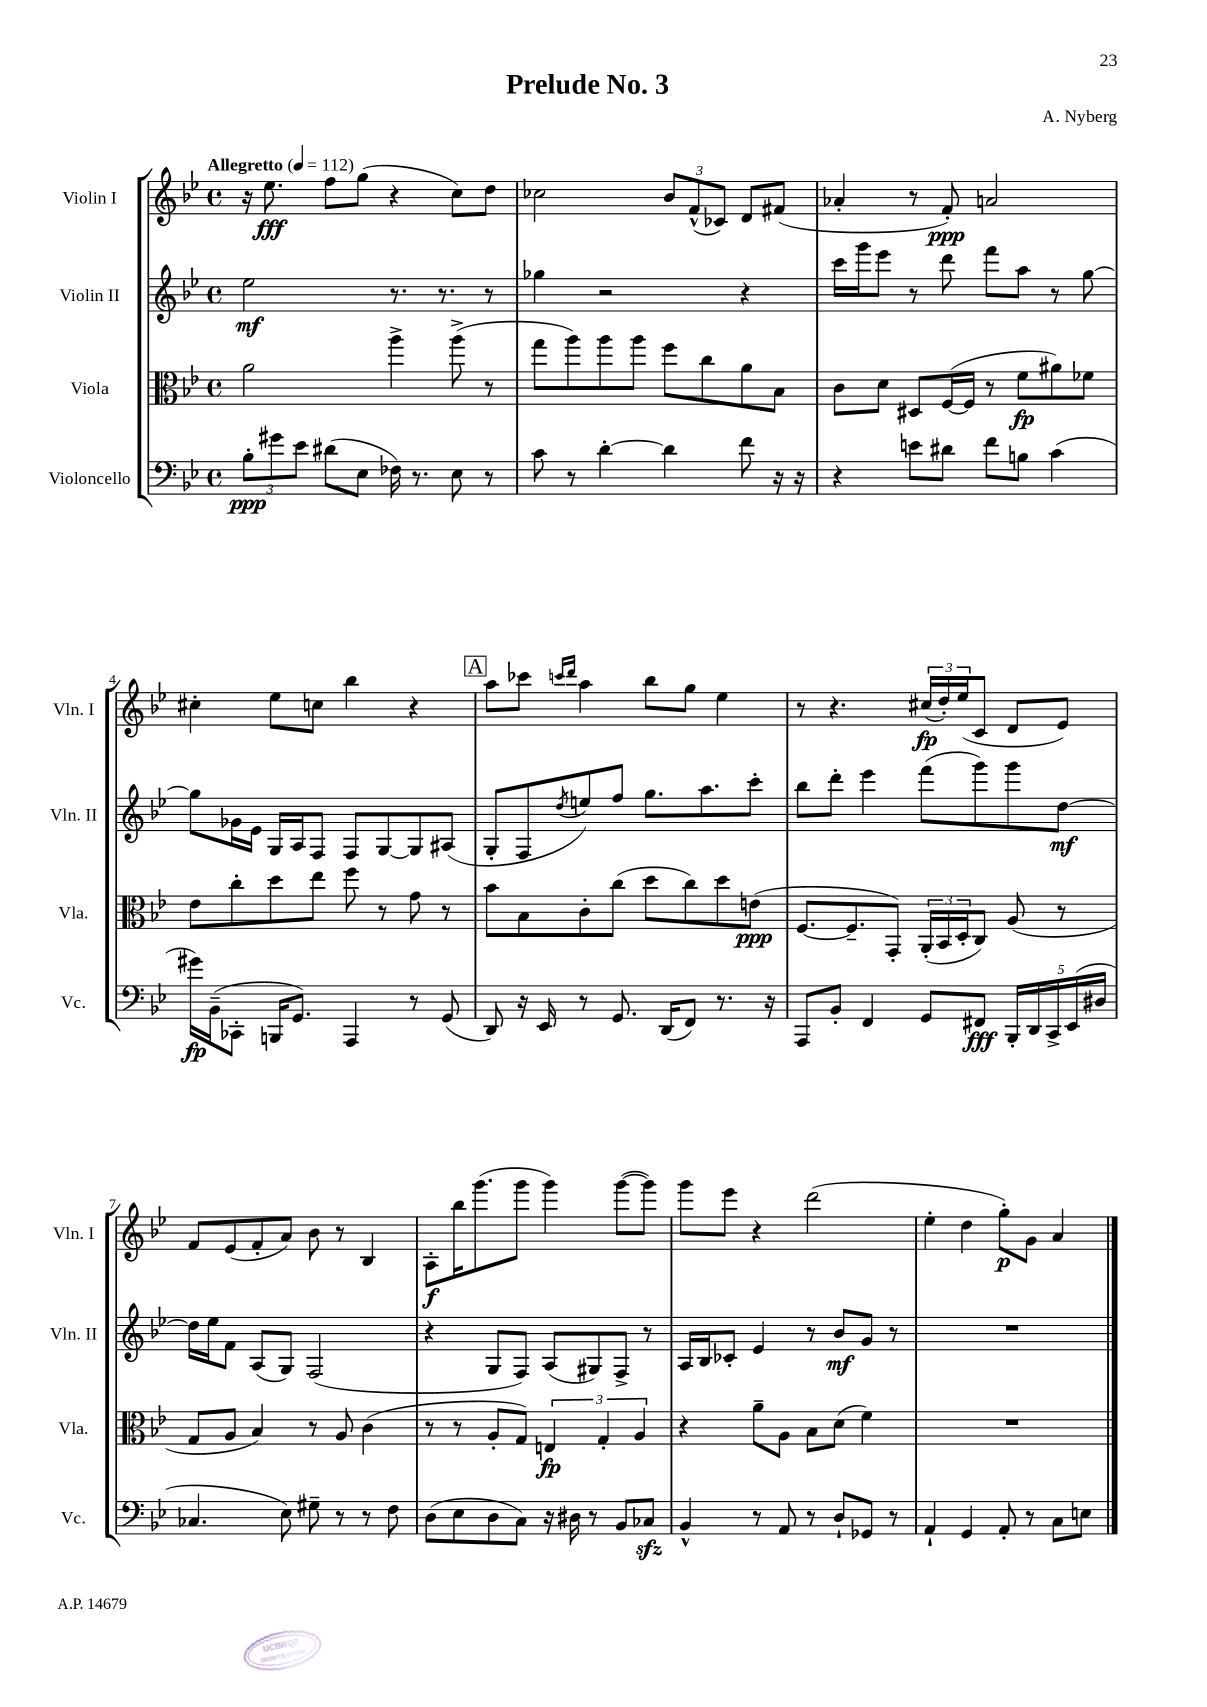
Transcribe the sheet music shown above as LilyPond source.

\header { title = "Prelude No. 3" composer = "A. Nyberg" }
<<
\new StaffGroup <<
\new Staff = "s0" \with { instrumentName = "Violin I" shortInstrumentName = "Vln. I" } {
    \clef treble \key bes \major \defaultTimeSignature \time 4/4 \tempo "Allegretto" 4 = 112
    r16 ees''8.\fff f''8 g''8( r4 c''8) d''8 |
    ces''2 \tuplet 3/2 { bes'8 f'8-^( ces'8) } d'8 fis'8( |
    aes'4-. r8 f'8-.\ppp) a'2 |
    cis''4-. ees''8 c''8 bes''4 r4 |
    \mark \markup { \box "A" } a''8 ces'''8 \grace { c'''16 d'''16 } a''4 bes''8 g''8 ees''4 |
    r8 r4. \tuplet 3/2 { cis''16\fp( d''16-.) ees''16( } c'8 d'8 ees'8) |
    f'8 ees'8( f'8-. a'8) bes'8 r8 bes4 |
    a8-.\f bes''16 g'''8.( g'''8 g'''4) g'''8~( g'''8) |
    g'''8 ees'''8 r4 d'''2( |
    ees''4-. d''4 g''8-.\p) g'8 a'4 \bar "|." |
}
\new Staff = "s1" \with { instrumentName = "Violin II" shortInstrumentName = "Vln. II" } {
    \clef treble \key bes \major \defaultTimeSignature \time 4/4
    ees''2\mf r8. r8. r8 |
    ges''4 r2 r4 |
    c'''16 g'''16 ees'''8 r8 d'''8 f'''8 a''8 r8 g''8~ |
    g''8 ges'16 ees'16 g16 a16 f8 f8 g8~ g8 ais8( |
    \mark \markup { \box "A" } g8-. f8 \acciaccatura { d''8 } e''8) f''8 g''8. a''8. c'''8-. |
    bes''8 d'''8-. ees'''4 f'''8( g'''8) g'''8 d''8~\mf |
    d''16 ees''16 f'8 a8( g8) f2( |
    r4 g8 f8) a8( gis8) f8-> r8 |
    a16 bes16 ces'8-. ees'4 r8 bes'8\mf g'8 r8 |
    R1 \bar "|." |
}
\new Staff = "s2" \with { instrumentName = "Viola" shortInstrumentName = "Vla." } {
    \clef alto \key bes \major \defaultTimeSignature \time 4/4
    a'2 a''4-> a''8->( r8 |
    g''8 a''8) a''8 a''8 f''8 c''8 a'8 bes8 |
    c'8 d'8 dis8 f16~( f16 r8 f'8\fp ais'8) fes'8 |
    ees'8 c''8-. d''8 ees''8 f''8 r8 g'8 r8 |
    \mark \markup { \box "A" } bes'8 bes8 c'8-. c''8( d''8 c''8) d''8 e'8\ppp( |
    f8.~ f8.-- g,8-.) \tuplet 3/2 { a,16-.( bes,16 d16-. } c8) a8( r8 |
    g8 a8 bes4) r8 a8 c'4( |
    r8 r8 a8-. g8) \tuplet 3/2 { e4\fp g4-. a4 } |
    r4 a'8-- a8 bes8 d'8( f'4) |
    R1 \bar "|." |
}
\new Staff = "s3" \with { instrumentName = "Violoncello" shortInstrumentName = "Vc." } {
    \clef bass \key bes \major \defaultTimeSignature \time 4/4
    \tuplet 3/2 { bes8-.\ppp gis'8 ees'8 } dis'8( ees8 fes16) r8. ees8 r8 |
    c'8 r8 d'4~-. d'4 f'8 r16 r16 |
    r4 e'8 dis'8 f'8 b8 c'4( |
    gis'16\fp) bes,16--( ces,8-. b,,16 g,8.) a,,4 r8 g,8( |
    \mark \markup { \box "A" } d,8) r16 ees,16 r8 g,8. d,16( f,8) r8. r16 |
    a,,8 bes,8-. f,4 g,8 fis,8\fff \tuplet 5/4 { bes,,16-. d,16 c,16-> ees,16( dis16 } |
    ces4. ees8) gis8-- r8 r8 f8 |
    d8( ees8 d8 c8) r16 dis16 r8 bes,8 ces8\sfz |
    bes,4-^ r8 a,8 r8 d8-! ges,8 r8 |
    a,4-! g,4 a,8-. r8 c8 e8 \bar "|." |
}
>>
>>
